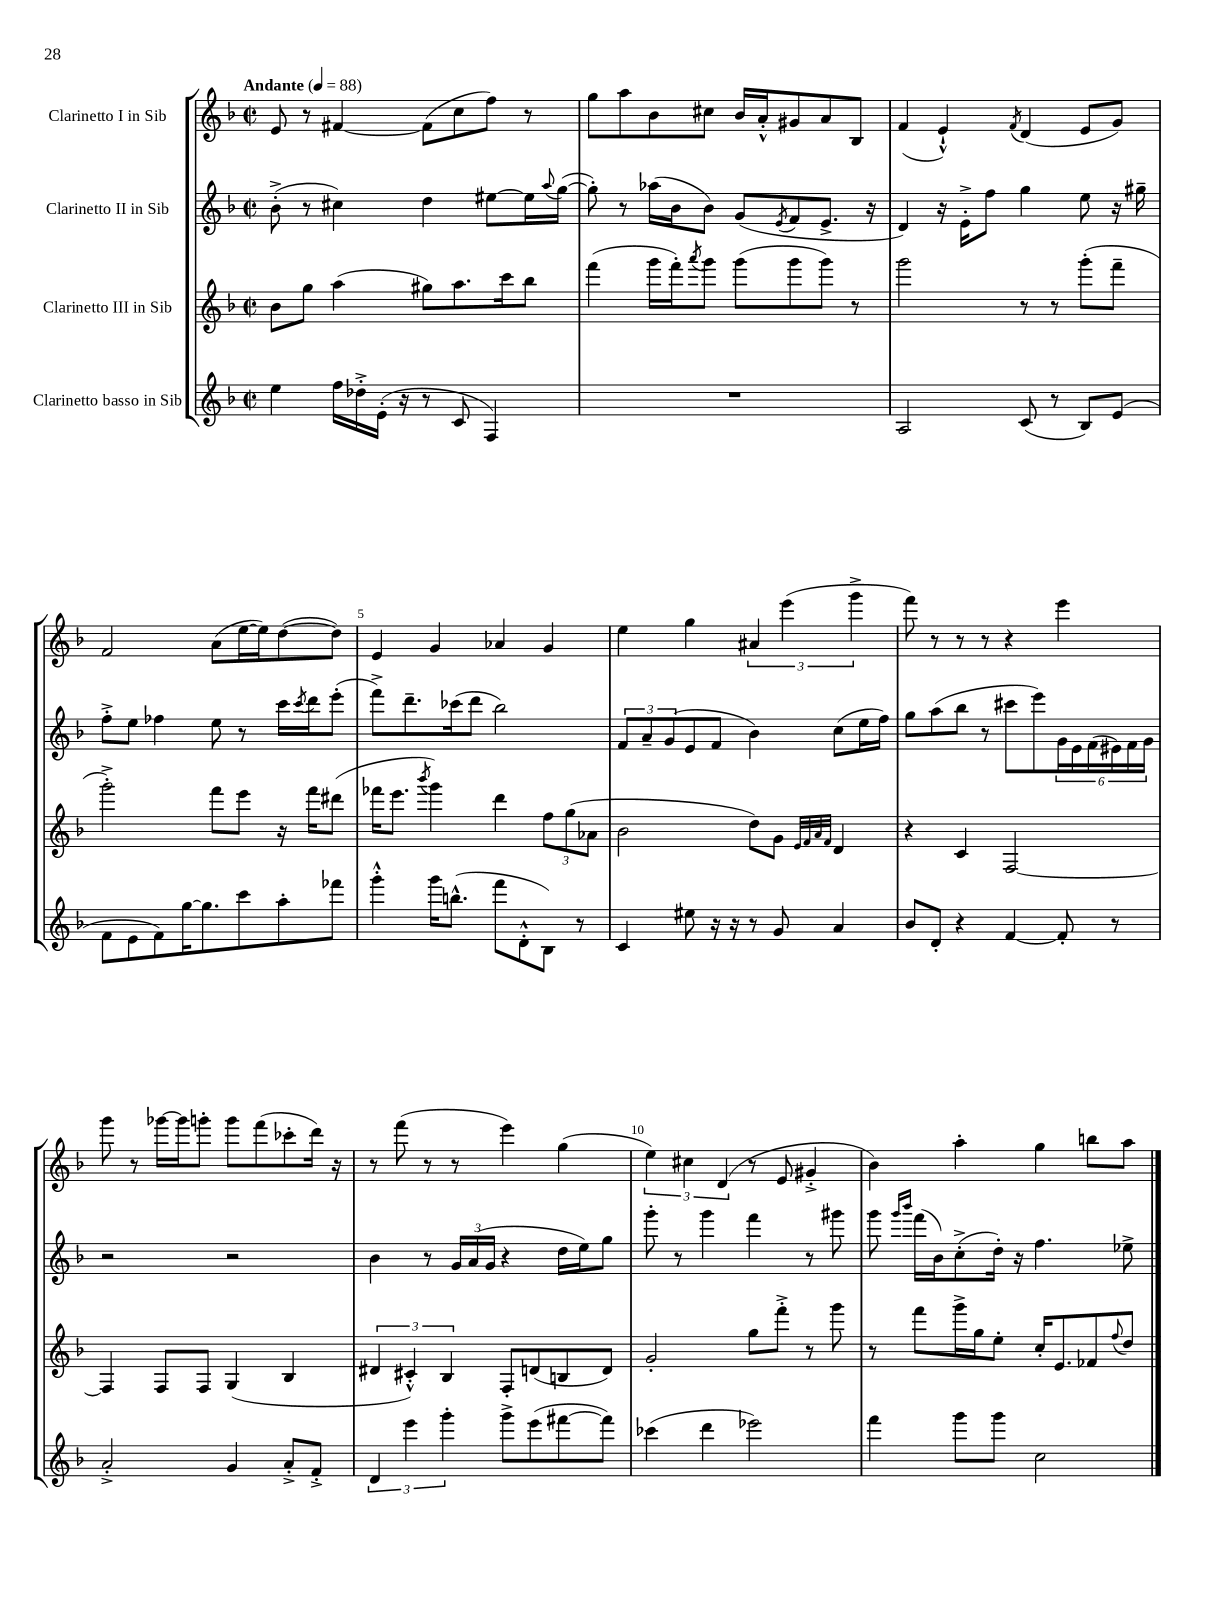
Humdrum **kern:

**kern	**kern	**kern	**kern
*staff4	*staff3	*staff2	*staff1
*clefG2	*clefG2	*clefG2	*clefG2
*k[b-]	*k[b-]	*k[b-]	*k[b-]
*M2/2	*M2/2	*M2/2	*M2/2
*met(c|)	*met(c|)	*met(c|)	*met(c|)
*MM88	*MM88	*MM88	*MM88
4ee\	8b-\L	(8b-'^\	8e/
.	8gg\J	8r	8r
16ff\LL	(4aa\	4cc#\)	[4f#/
16dd-'^\	.	.	.
(16e'\JJ	.	.	.
16r	.	.	.
8r	8gg#\L)	4dd\	(8f#\]L
8c/	8.aa\	.	8cc\
4F/)	.	[8ee#\L	8ff\J)
.	16ccc\k	.	.
.	8bb-\J	16ee#\]L	8r
.	.	8qqaa/	.
.	.	([16gg\JJ	.
=	=	=	=
1r	(4fff\	8gg'\])	8gg\L
.	.	8r	8aa\
.	16ggg\LL	(16aa-\LL	8b-\
.	16fff'\J)	16b-\J	.
.	8qaaa/	.	.
.	8ggg\J	8b-\J)	8cc#\J
.	(8ggg\L	(8g/L	16b-/LL
.	.	.	16a'^^/J
.	.	8qe/	.
.	8ggg\	8f/	8g#/
.	8ggg\J)	8.e^/J	8a/
.	8r	.	8B-/J
.	.	16r	.
=	=	=	=
2A/	2ggg\	4d/)	(4f/
.	.	16r	4e`^^/)
.	.	16e'^\LK	.
.	.	8ff\J	.
.	.	.	8qf/
(8c/	8r	4gg\	(4d/
8r	8r	.	.
8B-/L)	(8ggg'\L	8ee\	8e/L
(8e/J	8fff~\J	16r	8g/J)
.	.	16gg#~\	.
=	=	=	=
8f\L	2ggg'^\)	8ff'^\L	2f/
8e\	.	8ee\J	.
8f\)	.	4ff-\	.
[16gg\K	.	.	.
8.gg\]	.	.	.
.	8fff\L	8ee\	(8a\L
8ccc\	8eee\J	8r	[16ee\L
.	.	.	16ee\]J)
8aa'\	16r	16ccc\LL	([8dd\
.	.	8qccc/	.
.	16fff\LK	16ddd\J	.
8fff-\J	(8ddd#\J	(8eee'\J	8dd\]J)
=	=	=	=
4ggg'^^\	16fff-\LK	8fff^\L)	4e/
.	8.eee\J	.	.
.	.	8.ddd~\	.
.	8qbbb-/	.	.
16ggg\LK	4ggg\)	.	4g/
(8.bb^^\J	.	(16ccc-\k	.
.	.	8ddd\J	.
8fff\L	4ddd\	2bb-\)	4a-/
8d'^^\	.	.	.
8B-\J)	12ff\L	.	4g/
.	(12gg\	.	.
8r	.	.	.
.	12a-\J	.	.
=	=	=	=
4c/	2b-\	12f/L	4ee\
.	.	12a~/	.
.	.	(12g/	.
8ee#\	.	8e/	4gg\
16r	.	8f/J	.
16r	.	.	.
8r	8dd\L)	4b-\)	6a#/
8g/	8g\J	.	.
.	.	.	(6eee\
.	32qqe/LLL	.	.
.	32qqf/	.	.
.	32qqa/	.	.
.	32qqf/JJJ	.	.
4a/	4d/	(8cc\L	.
.	.	.	6ggg^\
.	.	16ee\L	.
.	.	16ff\JJ)	.
=	=	=	=
8b-/L	4r	8gg\L	8fff\)
8d'/J	.	(8aa\	8r
4r	4c/	8bb-\J	8r
.	.	8r	8r
[4f/	[2F/	8ccc#\L	4r
.	.	8eee\)	.
8f'/]	.	24g\L	4eee\
.	.	24e\	.
.	.	(24f\	.
8r	.	24e#\)	.
.	.	24f\	.
.	.	24g\JJ	.
=	=	=	=
2a'^/	4F/]	2r	8ggg\
.	.	.	8r
.	8F/L	.	[16ggg-\LL
.	.	.	16ggg-\]J
.	8F/J	.	8ggg'\J
4g/	(4G/	2r	8ggg\L
.	.	.	(8fff\
8a'^/L	4B-/	.	8ccc-'\
8f'^/J	.	.	16ddd\Jk)
.	.	.	16r
=	=	=	=
6d/	6d#/	4b-\	8r
.	.	.	(8fff\
6eee\	6c#'^^/)	.	.
.	.	8r	8r
6ggg'\	6B-/	.	.
.	.	24g/LL	8r
.	.	(24a/	.
.	.	24g/JJ	.
8ggg^\L	8F'/L	4r	4eee\)
(8eee\	(8d/	.	.
[8fff#\	8B/	16dd\LL	(4gg\
.	.	16ee\J)	.
8fff#\]J)	8d/J)	8gg\J	.
=	=	=	=
(4ccc-\	2g'/	8ggg'\	6ee\)
.	.	8r	.
.	.	.	6cc#\
4ddd\	.	4ggg\	.
.	.	.	(6d/
2eee-\)	8gg\L	4fff\	8r
.	8fff'^\J	.	8e/
.	8r	8r	4g#'^/
.	8ggg\	8ggg#\	.
=	=	=	=
4fff\	8r	8ggg\	4b-\)
.	.	16qqggg/LL	.
.	.	16qqbbb-/JJ	.
.	8fff\L	(16fff\LL	.
.	.	16b-\J)	.
8ggg\L	16ggg^\L	(8cc'^\	4aa'\
.	16gg\J	.	.
8ggg\J	8ee'\J	16dd'\Jk)	.
.	.	16r	.
2cc\	16cc'/LK	4.ff\	4gg\
.	8.e/	.	.
.	8f-/	.	8bb\L
.	8qqff/	.	.
.	8dd/J	8ee-^\	8aa\J
==	==	==	==
*-	*-	*-	*-
